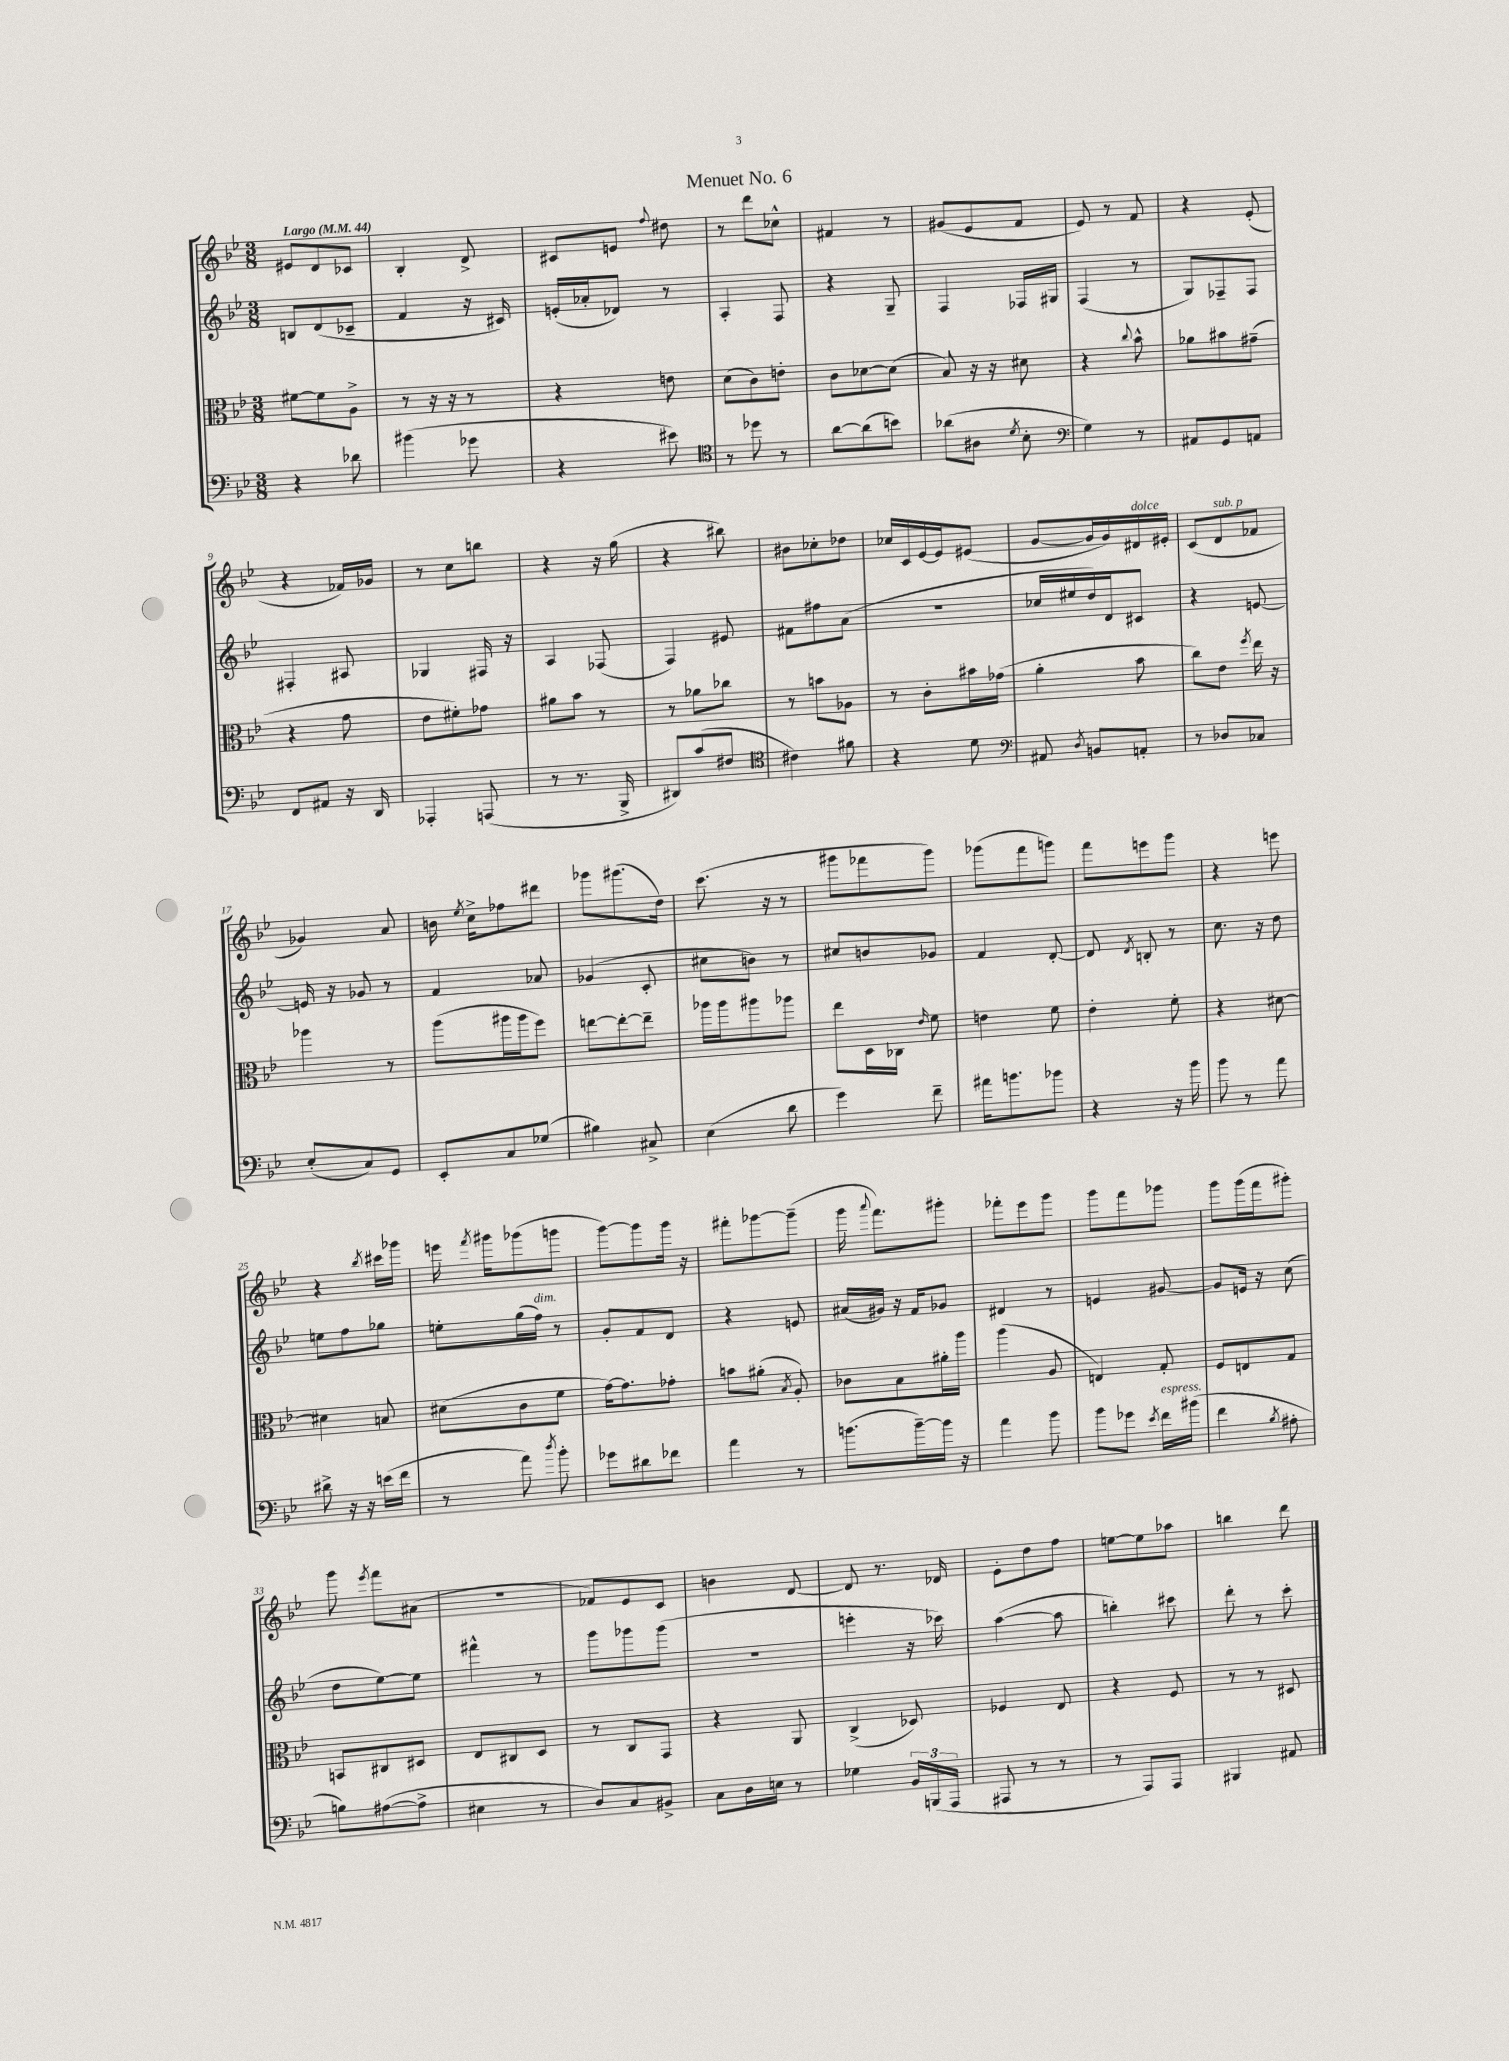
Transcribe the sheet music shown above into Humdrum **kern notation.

**kern	**kern	**kern	**kern
*staff4	*staff3	*staff2	*staff1
*clefF4	*clefC3	*clefG2	*clefG2
*k[b-e-]	*k[b-e-]	*k[b-e-]	*k[b-e-]
*M3/8	*M3/8	*M3/8	*M3/8
*MM44	*MM44	*MM44	*MM44
4r	[8f#	8B	8e#
.	8f#]	(8d	8d
8d-	8A^	8c-~	8c-
=	=	=	=
(4b#	8r	4f	4B-'
.	16r	.	.
.	16r	.	.
8g-	8r	16r	8d^
.	.	16c#)	.
=	=	=	=
4r	4r	(16e'	8c#
.	.	16a-'	.
.	.	8d-)	8e
.	.	.	8qqff
8e#)	8e	8r	8dd#
=	=	=	=
*clefC4	*	*	*
8r	(8d	4A'	8r
8dd-	8c)	.	8ddd
8r	8e'	8F	8cc-^^
=	=	=	=
[8a	8c	4r	4f#
(8a]	[8d-	.	.
8b)	(8d-]	8G~	8r
=	=	=	=
(8a-	8B-)	4F	(8g#
8A#	16r	.	8e-
.	16r	.	.
8qd	.	.	.
8B-'	8d#	16F-	8f
.	.	16G#	.
=	=	=	=
*clefF4	*	*	*
4G)	4r	(4F	8e-)
.	.	.	8r
.	8qqcc	.	.
8r	8b-^^	8r	8f
=	=	=	=
8AA#	8a-	8G)	4r
8GG	8b#	8F-~	.
8AA	(8g#~	8F-	(8e-'
=	=	=	=
8FF	4r	4F#'	4r
8AA#	.	.	.
16r	8g	8A#	16f-)
16DD	.	.	16g-
=	=	=	=
4AAA-'	8e-	4G-	8r
.	8f#')	.	8cc
(8AAA	8g-	16F#	8bb
.	.	16r	.
=	=	=	=
8r	8a#	4A	4r
8.r	8b-	.	.
.	8r	(8F-	16r
16BBB-^	.	.	(16gg
=	=	=	=
8DD#)	8r	4F)	4r
(8c	8a-	.	.
8F#	8cc-	8e#	8bb#)
=	=	=	=
*clefC4	*	*	*
4c#)	8r	8f#	8b#
.	8b	8ff#	8cc-'
8f#	8A-	(8a	8dd-
=	=	=	=
4r	8r	4.r	16cc-
.	.	.	16c
.	8c'	.	[16e-
.	.	.	16e-]
8d	16b#	.	(8e#
.	(16g-	.	.
=	=	=	=
*clefF4	*	*	*
8AA#	4a'	16cc-	[8g
.	.	16ee#	.
8qD	.	.	.
8BB	.	16dd)	16g]
.	.	16d	16g)
8AA'	8b-	8c#	16d#
.	.	.	16e#'
=	=	=	=
8r	8cc)	4r	(8c
8D-	8e-	.	8d
.	8qff	.	.
8C-	16ee-	[8e	8f-
.	16r	.	.
=	=	=	=
(8E-'	4aa-	16e]	4g-)
.	.	16r	.
8C)	.	8g-	.
8GG	8r	8r	8a
=	=	=	=
8EE-'	(8aa	4f	16b
.	.	.	8qee-
.	.	.	16cc^
8C	16aa#	.	8ff-
.	16aa#	.	.
(8G-	8ff)	8a-	8ddd#
=	=	=	=
4B#)	[8ee	(4g-	8ggg-
.	8ee'_	.	(8.ggg#
8C#^	8ee~]	8c'	.
.	.	.	16dd)
=	=	=	=
(4E-	16aa-	8cc#	(8.ccc
.	16aa-	.	.
.	8aa#	8b)	.
.	.	.	16r
8d	8aa-	8r	8r
=	=	=	=
4g)	8ee-	8cc#	8ggg#
.	16D	8b	8fff-
.	16C-	.	.
.	16qqe-	.	.
8f~	8f	8g-	8ggg#)
=	=	=	=
16a#	4e	4f	(8ggg-
8.b	.	.	.
.	.	.	8fff
8b-	8f	[8d'	8ggg)
=	=	=	=
4r	4e-'	8d]	8fff
.	.	8qd	.
.	.	8B'	8eee
16r	8f'	8r	8ggg
16b-	.	.	.
=	=	=	=
8b-	4r	8.cc	4r
8r	.	.	.
.	.	16r	.
8a	[8d#	8dd	8eee
=	=	=	=
8d#^	4d#]	8ee	4r
16r	.	8ff	.
16r	.	.	.
.	.	.	8qbb-
(16e	8B	8gg-	16ccc#
16f	.	.	16ggg-
=	=	=	=
8r	(8d#	8ee'	16eee
.	.	.	8qfff
.	.	.	16ggg#
8a)	8c	(16gg	(8ggg-
.	.	16ff)	.
8qdd	.	.	.
8b-'	8f	8r	8ggg
=	=	=	=
8g-	[16g)	8g'	[8ggg)
.	8.g]	.	.
8d#	.	8f	8ggg]
8f-	8g-'	8d	16ggg
.	.	.	16r
=	=	=	=
4a	8b	4r	8fff#'
.	(8a#'	.	[8ggg-
.	8qB-	.	.
8r	8A')	8e	(8ggg-~]
=	=	=	=
(8.b	8c-	(16a#	16ggg
.	.	.	8qqaaa
.	.	16g#)	8.fff)
.	8B-	16r	.
[16b~)	.	16f	.
16b]	16a#'	8g-	8ggg#'
16r	16aa	.	.
=	=	=	=
4a	(4aa	4d#	8fff-'
.	.	.	8eee-
8b-	8A	8r	8ggg
=	=	=	=
8b-	4E)	4e	8ggg
8g-	.	.	8fff
8qe-	.	.	.
16f	8G'	[8g#	8ggg-
(16b#	.	.	.
=	=	=	=
4f	8F	8g#]	8ggg
.	8E	16e	(16ggg
.	.	16r	16fff
8qB-	.	.	.
8A#'	8G	(8cc	8ggg#')
=	=	=	=
8B)	8BB	8dd	8ggg
.	.	.	8qeee-
([8A#	8C#	[8ee-)	8fff
8A#^]	8D#	8ee-]	(8a#
=	=	=	=
4E#	8E-	4fff#^^	4.r
.	8C#	.	.
8r	8D	8r	.
=	=	=	=
8D)	8r	8ggg	8f-)
8C	8C	8ggg-	8e-
8BB#^	8GG	(8ggg-	8c
=	=	=	=
8C	4r	4.r	4b
16D	.	.	.
16E	.	.	.
8r	8AA	.	[8d
=	=	=	=
4G-	(4C^	4eee'	8d]
.	.	.	8.r
24BB-	8D-)	16r	.
(24BBB	.	.	.
.	.	16ccc-)	16d-
24AAA	.	.	.
=	=	=	=
8AAA#	4F-	([4aa	8e-'
8r	.	.	8dd
8r	8E-	8aa]	8ff
=	=	=	=
8r	4r	4bb')	[8ee
8AAA)	.	.	8ee]
8AAA	8F	8ccc#	8aa-
=	=	=	=
4BBB#	8r	8ddd'	4bb
.	8r	8r	.
8AA#	8D#	8ccc'	8ddd
==	==	==	==
*-	*-	*-	*-
